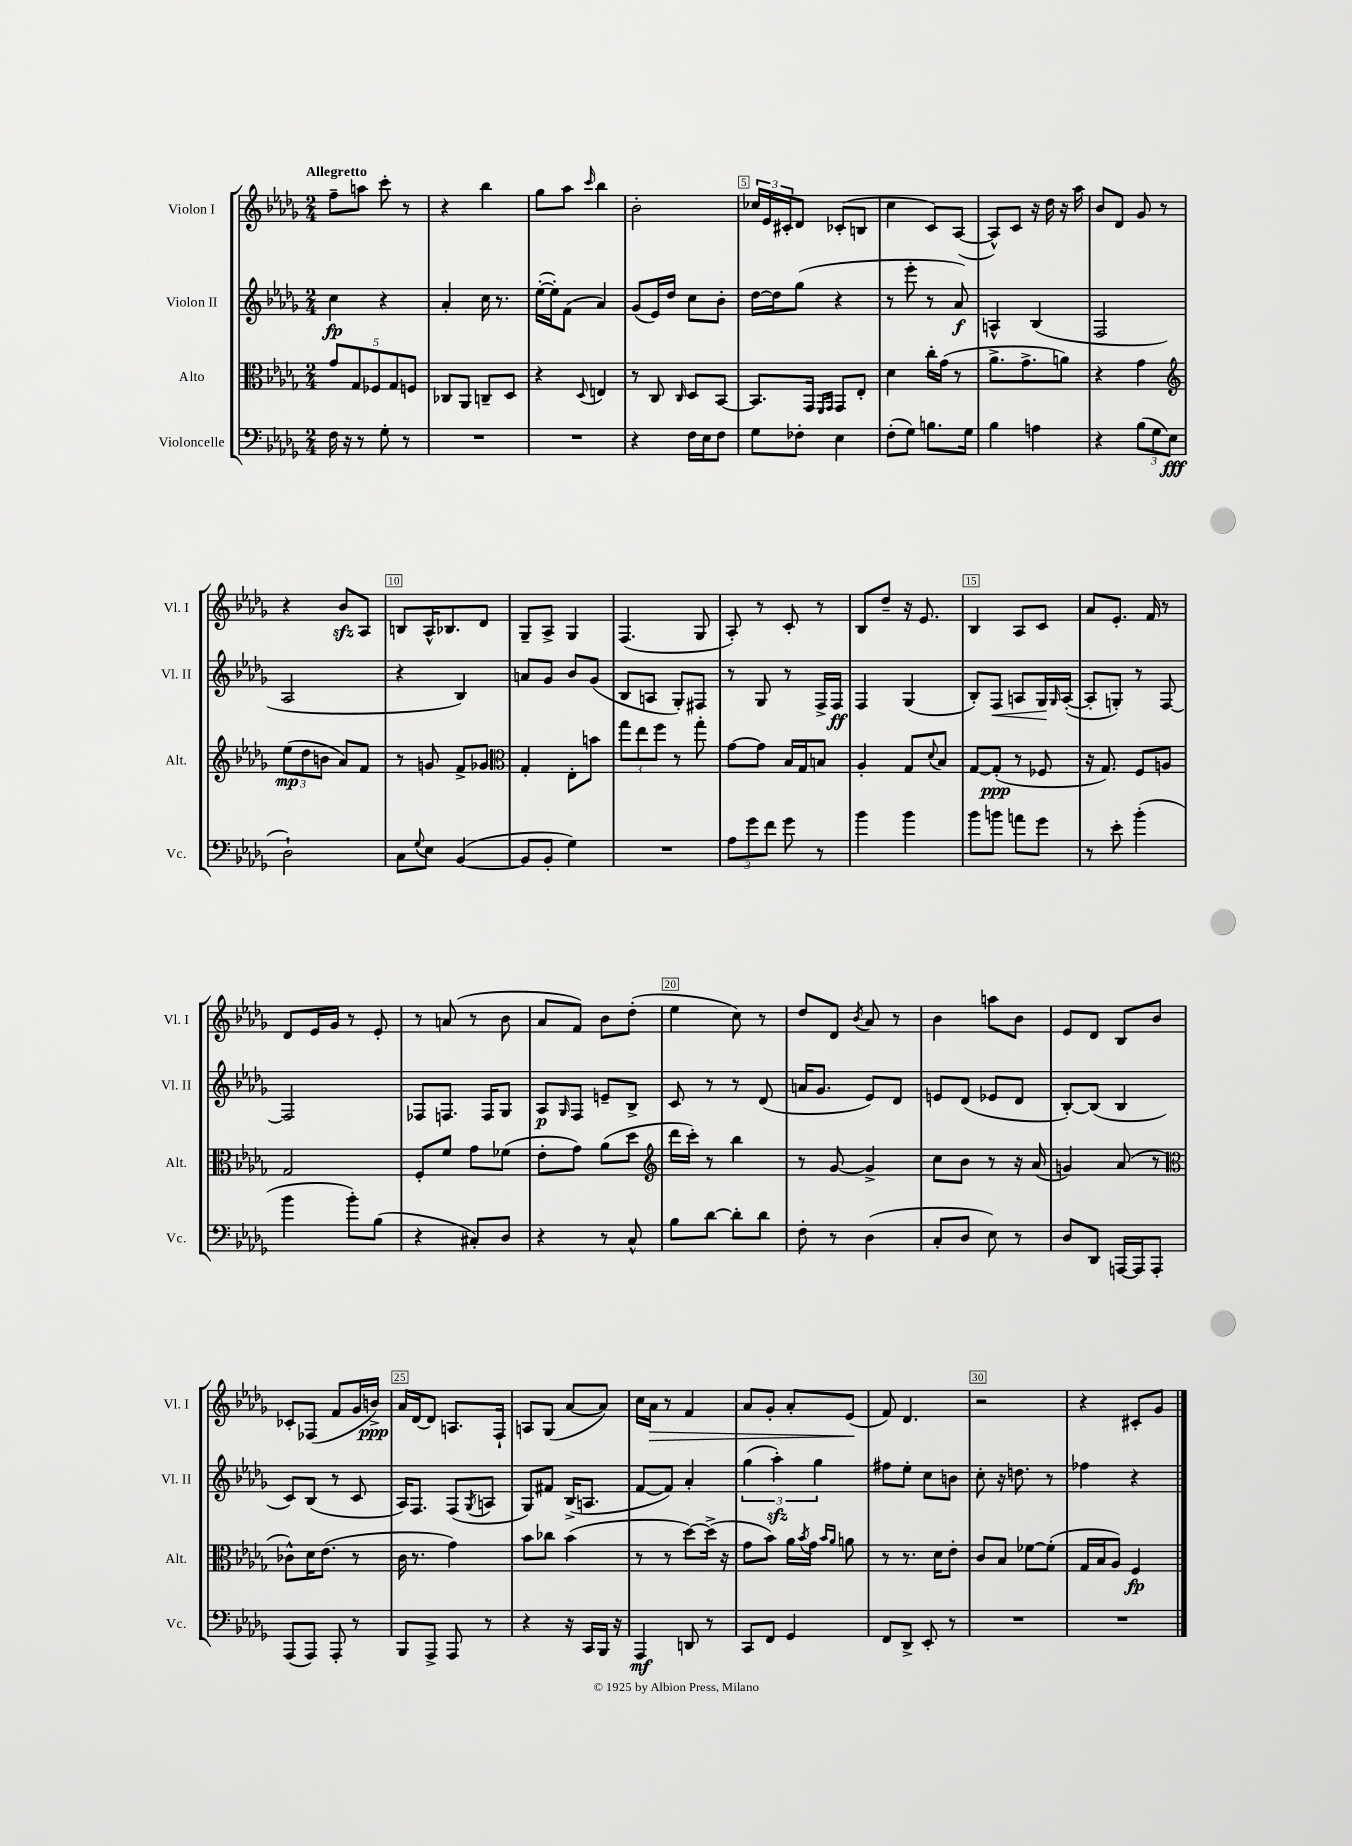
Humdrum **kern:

**kern	**dynam	**kern	**dynam	**kern	**dynam	**kern	**dynam
*part4	*part4	*part3	*part3	*part2	*part2	*part1	*part1
*staff4	*staff4	*staff3	*staff3	*staff2	*staff2	*staff1	*staff1
*I"Violoncelle	*	*I"Alto	*	*I"Violon II	*	*I"Violon I	*
*I'Vc.	*	*I'Alt.	*	*I'Vl. II	*	*I'Vl. I	*
*clefF4	*	*clefC3	*	*clefG2	*	*clefG2	*
*k[b-e-a-d-g-]	*	*k[b-e-a-d-g-]	*	*k[b-e-a-d-g-]	*	*k[b-e-a-d-g-]	*
*M2/4	*	*M2/4	*	*M2/4	*	*M2/4	*
=1	=1	=1	=1	=1	=1	=1	=1
!	!	!	!	!	!	!LO:TX:a:B:t=Allegretto	!
16F\	.	10g-/L	.	4cc\	fp	8ff~\L	.
16r	.	.	.	.	.	.	.
.	.	10G-/	.	.	.	.	.
8r	.	.	.	.	.	8aan\J	.
.	.	10F-X/	.	.	.	.	.
8G-'\	.	.	.	4r	.	8ccc'\	.
.	.	10G-/	.	.	.	.	.
8r	.	.	.	.	.	8r	.
.	.	10Fn/J	.	.	.	.	.
=2	=2	=2	=2	=2	=2	=2	=2
2r	.	8C-X/L	.	4a-'/	.	4r	.
.	.	8AA-/J	.	.	.	.	.
.	.	8Cn~/L	.	16cc\	.	4bb-\	.
.	.	.	.	8.r	.	.	.
.	.	8D-/J	.	.	.	.	.
=3	=3	=3	=3	=3	=3	=3	=3
2r	.	4r	.	([16ee-'\LL	.	8gg-\L	.
.	.	.	.	16ee-'\J])	.	.	.
.	.	.	.	(8f\J	.	8aa-\J	.
.	.	8qqD-/	.	.	.	16qqccc/	.
.	.	4En/	.	4a-/)	.	4bb-\	.
=4	=4	=4	=4	=4	=4	=4	=4
4r	.	8r	.	(8g-/L	.	2b-'\	.
.	.	8C/	.	16e-/L)	.	.	.
.	.	.	.	16dd-/JJ	.	.	.
.	.	16qqC/	.	.	.	.	.
16F\LL	.	8D-/L	.	8cc\L	.	.	.
16E-\J	.	.	.	.	.	.	.
8F\J	.	[8BB-/J	.	8b-'\J	.	.	.
=5	=5	=5	=5	=5	=5	=5	=5
8G-\L	.	8.BB-/L]	.	[16dd-\LL	.	24cc-X/LL	.
.	.	.	.	.	.	24e-/	.
.	.	.	.	16dd-\J]	.	.	.
.	.	.	.	.	.	24c#X'/J	.
8F-X'\J	.	.	.	(8gg-\J	.	8d-/J	.
.	.	16GG-/Jk	.	.	.	.	.
.	.	16qqFF/LL	.	.	.	.	.
.	.	16qqGG-/JJ	.	.	.	.	.
4E-\	.	8GG-/L	.	4r	.	(8c-X'/L	.
.	.	8E-'/J	.	.	.	8Bn/J	.
=6	=6	=6	=6	=6	=6	=6	=6
(8F'\L	.	4d-\	.	8r	.	4cc\	.
8G-\J)	.	.	.	8eee-'\	.	.	.
8.Bn\L	.	16cc'\LL	.	8r	.	8c/L)	.
.	.	(16g-\JJ	.	.	.	.	.
.	.	8r	.	8a-/)	f	([8A-/J	.
16G-\Jk	.	.	.	.	.	.	.
=7	=7	=7	=7	=7	=7	=7	=7
4B-\	.	8.a-^\L	.	4An^^/	.	8A-^^/L])	.
.	.	.	.	.	.	8c/J	.
.	.	8.g-^\	.	.	.	.	.
4An\	.	.	.	(4B-/	.	16r	.
.	.	.	.	.	.	16dd-\	.
.	.	8an\J)	.	.	.	16r	.
.	.	.	.	.	.	16aa-\	.
=8	=8	=8	=8	=8	=8	=8	=8
4r	.	4r	.	2F/	.	8b-/L	.
.	.	.	.	.	.	8d-/J	.
(12B-\L	.	4g-\	.	.	.	8g-/	.
12G-\	.	.	.	.	.	.	.
.	.	.	.	.	.	8r	.
12E-\J	fff	.	.	.	.	.	.
!!LO:LB:g=z
=9	=9	=9	=9	=9	=9	=9	=9
*	*	*clefG2	*	*	*	*	*
2D-`\)	.	(12ee-\L	mp	2A-/	.	4r	.
.	.	12dd-\	.	.	.	.	.
.	.	12bn\J	.	.	.	.	.
.	.	8a-/L)	.	.	.	8b-zz/L	.
.	.	8f/J	.	.	.	8A-/J	.
=10	=10	=10	=10	=10	=10	=10	=10
8C\L	.	8r	.	4r	.	8Bn/L	.
8qqG-/	.	.	.	.	.	.	.
8E-\J	.	8gn/	.	.	.	16A-^^/K	.
.	.	.	.	.	.	8.B-X/	.
([4BB-/	.	8f^/L	.	4B-/)	.	.	.
.	.	8g-X/J	.	.	.	8d-/J	.
=11	=11	=11	=11	=11	=11	=11	=11
*	*	*clefC3	*	*	*	*	*
8BB-/L]	.	4G-'/	.	8an/L	.	8G-~/L	.
8BB-'/J	.	.	.	8g-/J	.	8A-^/J	.
4G-\)	.	8E-'\L	.	8b-/L	.	4G-/	.
.	.	8bn\J	.	(8g-/J	.	.	.
=12	=12	=12	=12	=12	=12	=12	=12
2r	.	12gg-\L	.	8B-/L	.	(4.F/	.
.	.	12ee-\	.	.	.	.	.
.	.	.	.	8An/J	.	.	.
.	.	12ff\J	.	.	.	.	.
.	.	8r	.	8G-'/L)	.	.	.
.	.	8gg-'\	.	8F#X/J	.	8G-/	.
=13	=13	=13	=13	=13	=13	=13	=13
12A-\L	.	[8g-\L	.	8r	.	8A-'/)	.
12g-\	.	.	.	.	.	.	.
.	.	8g-\J]	.	8G-/	.	8r	.
12f\J	.	.	.	.	.	.	.
8g-\	.	16B-/LL	.	8r	.	8c'/	.
.	.	16G-/J	.	.	.	.	.
8r	.	8Bn/J	.	16F^/LL	.	8r	.
.	.	.	.	16F/JJ	ff	.	.
=14	=14	=14	=14	=14	=14	=14	=14
4b-\	.	4A-'/	.	4F/	.	8B-/L	.
.	.	.	.	.	.	8dd-~/J	.
4b-\	.	8G-/L	.	(4G-/	.	16r	.
.	.	.	.	.	.	8.e-/	.
.	.	8qqd-/	.	.	.	.	.
.	.	8B-/J	.	.	.	.	.
=15	=15	=15	=15	=15	=15	=15	=15
8b-\L	.	[8G-/L	.	8B-'/L)	.	4B-/	.
!	!	!	!	!	!LO:HP:b	!	!
8bn\J	.	(8G-'/J]	ppp	8F/J	<	.	.
8an\L	.	8r	.	8An/L	.	8A-/L	.
8g-\J	.	8F-X/	.	16G-/L	.	8c/J	.
.	.	.	.	16qqG-/	.	.	.
.	.	.	.	([16A'/JJ	[	.	.
=16	=16	=16	=16	=16	=16	=16	=16
8r	.	16r	.	8A'/L]	.	8a-/L	.
.	.	8.G-/)	.	.	.	.	.
8e-'\	.	.	.	8Gn'/J)	.	8.e-'/J	.
(4b-'\	.	8F/L	.	8r	.	.	.
.	.	.	.	.	.	16f/	.
.	.	8An/J	.	[8F/	.	8r	.
!!LO:LB:g=z
=17	=17	=17	=17	=17	=17	=17	=17
4b-\	.	2G-/	.	2F/]	.	8d-/L	.
.	.	.	.	.	.	16e-/L	.
.	.	.	.	.	.	16g-/JJ	.
8b-'\L)	.	.	.	.	.	8r	.
(8B-\J	.	.	.	.	.	8e-'/	.
=18	=18	=18	=18	=18	=18	=18	=18
4r	.	8F'/L	.	8F-X/L	.	8r	.
.	.	8f/J	.	8.Fn/J	.	(8an/	.
8C#X'/L)	.	8g-\L	.	.	.	8r	.
.	.	.	.	16F/KL	.	.	.
8D-/J	.	(8f-X\J	.	8G-/J	.	8b-\	.
=19	=19	=19	=19	=19	=19	=19	=19
4r	.	8e-'\L	.	8A-/L	p	8a-/L	.
.	.	.	.	16qqG-/	.	.	.
.	.	8g-\J)	.	8F/J	.	8f/J)	.
8r	.	(8a-\L	.	8en~/L	.	8b-\L	.
8C^^/	.	8dd-\J	.	8B-^/J	.	(8dd-'\J	.
=20	=20	=20	=20	=20	=20	=20	=20
*	*	*clefG2	*	*	*	*	*
8B-\L	.	16ddd-\LL	.	8c/	.	4ee-\	.
.	.	16ccc'\JJ)	.	.	.	.	.
[8d-\J	.	8r	.	8r	.	.	.
8d-'\L]	.	4bb-\	.	8r	.	8cc\)	.
8d-\J	.	.	.	(8d-/	.	8r	.
=21	=21	=21	=21	=21	=21	=21	=21
8F'\	.	8r	.	16an/KL	.	8dd-/L	.
.	.	.	.	8.g-/J	.	.	.
8r	.	[8g-/	.	.	.	8d-/J	.
.	.	.	.	.	.	8qb-/	.
(4D-\	.	4g-^/]	.	8e-/L)	.	8a-/	.
.	.	.	.	8d-/J	.	8r	.
=22	=22	=22	=22	=22	=22	=22	=22
8C'/L	.	8cc\L	.	8en/L	.	4b-\	.
8D-/J	.	8b-\J	.	(8d-/J	.	.	.
8E-\)	.	8r	.	8e-X/L	.	8aan\L	.
8r	.	16r	.	8d-/J	.	8b-\J	.
.	.	(16a-/	.	.	.	.	.
=23	=23	=23	=23	=23	=23	=23	=23
8D-/L	.	4gn/)	.	[8B-'/L)	.	8e-/L	.
8DD-/J	.	.	.	(8B-/J]	.	8d-/J	.
[16AAAn/LL	.	(8a-/	.	4B-/	.	8B-/L	.
16AAA/J]	.	.	.	.	.	.	.
8AAA'/J	.	8r	.	.	.	8b-/J	.
!!LO:LB:g=z
=24	=24	=24	=24	=24	=24	=24	=24
*	*	*clefC3	*	*	*	*	*
(8AAA-/L	.	8c-X^^\L)	.	8c/L)	.	8c-X'/L	.
8AAA-/J)	.	16d-\K	.	(8B-/J	.	(8F-X/J	.
.	.	(8.e-\J	.	.	.	.	.
8AAA-'/	.	.	.	8r	.	8f/L	.
8r	.	8r	.	8c/	.	16g-/L	.
.	.	.	.	.	.	16bn^/JJ)	ppp
=25	=25	=25	=25	=25	=25	=25	=25
8BBB-/L	.	16c\	.	16A-/KL)	.	16a-/LL	.
.	.	8.r	.	8.F/J	.	[16d-/J	.
8AAA-^/J	.	.	.	.	.	8d-/J]	.
8AAA-/	.	4g-\)	.	(8F/L	.	8.An/L	.
.	.	.	.	8qG-/	.	.	.
8r	.	.	.	8An/J	.	.	.
.	.	.	.	.	.	16F`/Jk	.
=26	=26	=26	=26	=26	=26	=26	=26
4r	.	8b-\L	.	8G-/L)	.	8An/L	.
.	.	8cc-X\J	.	8f#X/J	.	(8G-/J	.
16r	.	(4b-\	.	(16B-^/KL	.	[8a-/L	.
16CC/LL	.	.	.	8.An/J	.	.	.
16BBB-/JJ	.	.	.	.	.	8a-/J])	.
16r	.	.	.	.	.	.	.
=27	=27	=27	=27	=27	=27	=27	=27
4AAA-/	mf	8r	.	[8f/L	.	16cc\LL	.
!	!	!	!	!	!	!	!LO:HP:b
.	.	.	.	.	.	16a-\JJ	>
.	.	8r	.	8f/J])	.	8r	.
8DDn/	.	[8dd-\L)	.	4a-'/	.	4f/	.
8r	.	(16dd-^\Jk]	.	.	.	.	.
.	.	16r	.	.	.	.	.
=28	=28	=28	=28	=28	=28	=28	=28
8CC/L	.	8g-\L	.	(6gg-\	.	8a-/L	.
8FF/J	.	8b-\J)	.	.	.	8g-'/J	.
.	.	.	.	6aa-zz'\)	.	.	.
4GG-/	.	16a-\LL	.	.	.	8a-'/L	.
.	.	8qb-/	.	.	.	.	.
.	.	16g-\JJ	.	.	.	.	.
.	.	.	.	6gg-\	.	.	.
.	.	16qqb-/LL	.	.	.	.	.
.	.	16qqa-/JJ	.	.	.	.	.
.	.	8an\	.	.	.	(8e-/J	.
.	.	.	.	.	.	.	]
=29	=29	=29	=29	=29	=29	=29	=29
8FF/L	.	8r	.	8ff#X\L	.	8f/)	.
8DD-^/J	.	8.r	.	8ee-'\J	.	4.d-/	.
8EE-'/	.	.	.	8cc\L	.	.	.
.	.	16d-\KL	.	.	.	.	.
8r	.	8e-'\J	.	8bn\J	.	.	.
=30	=30	=30	=30	=30	=30	=30	=30
2r	.	8c/L	.	8cc'\	.	2r	.
.	.	8B-/J	.	16r	.	.	.
.	.	.	.	8.ddn\	.	.	.
.	.	[8f-X\L	.	.	.	.	.
.	.	(8f-'\J]	.	8r	.	.	.
=31	=31	=31	=31	=31	=31	=31	=31
2r	.	16G-/LL	.	4ff-X\	.	4r	.
.	.	16B-/J	.	.	.	.	.
.	.	8A-/J)	.	.	.	.	.
.	.	4F/	fp	4r	.	8c#X'/L	.
.	.	.	.	.	.	8g-/J	.
==	==	==	==	==	==	==	==
*-	*-	*-	*-	*-	*-	*-	*-
